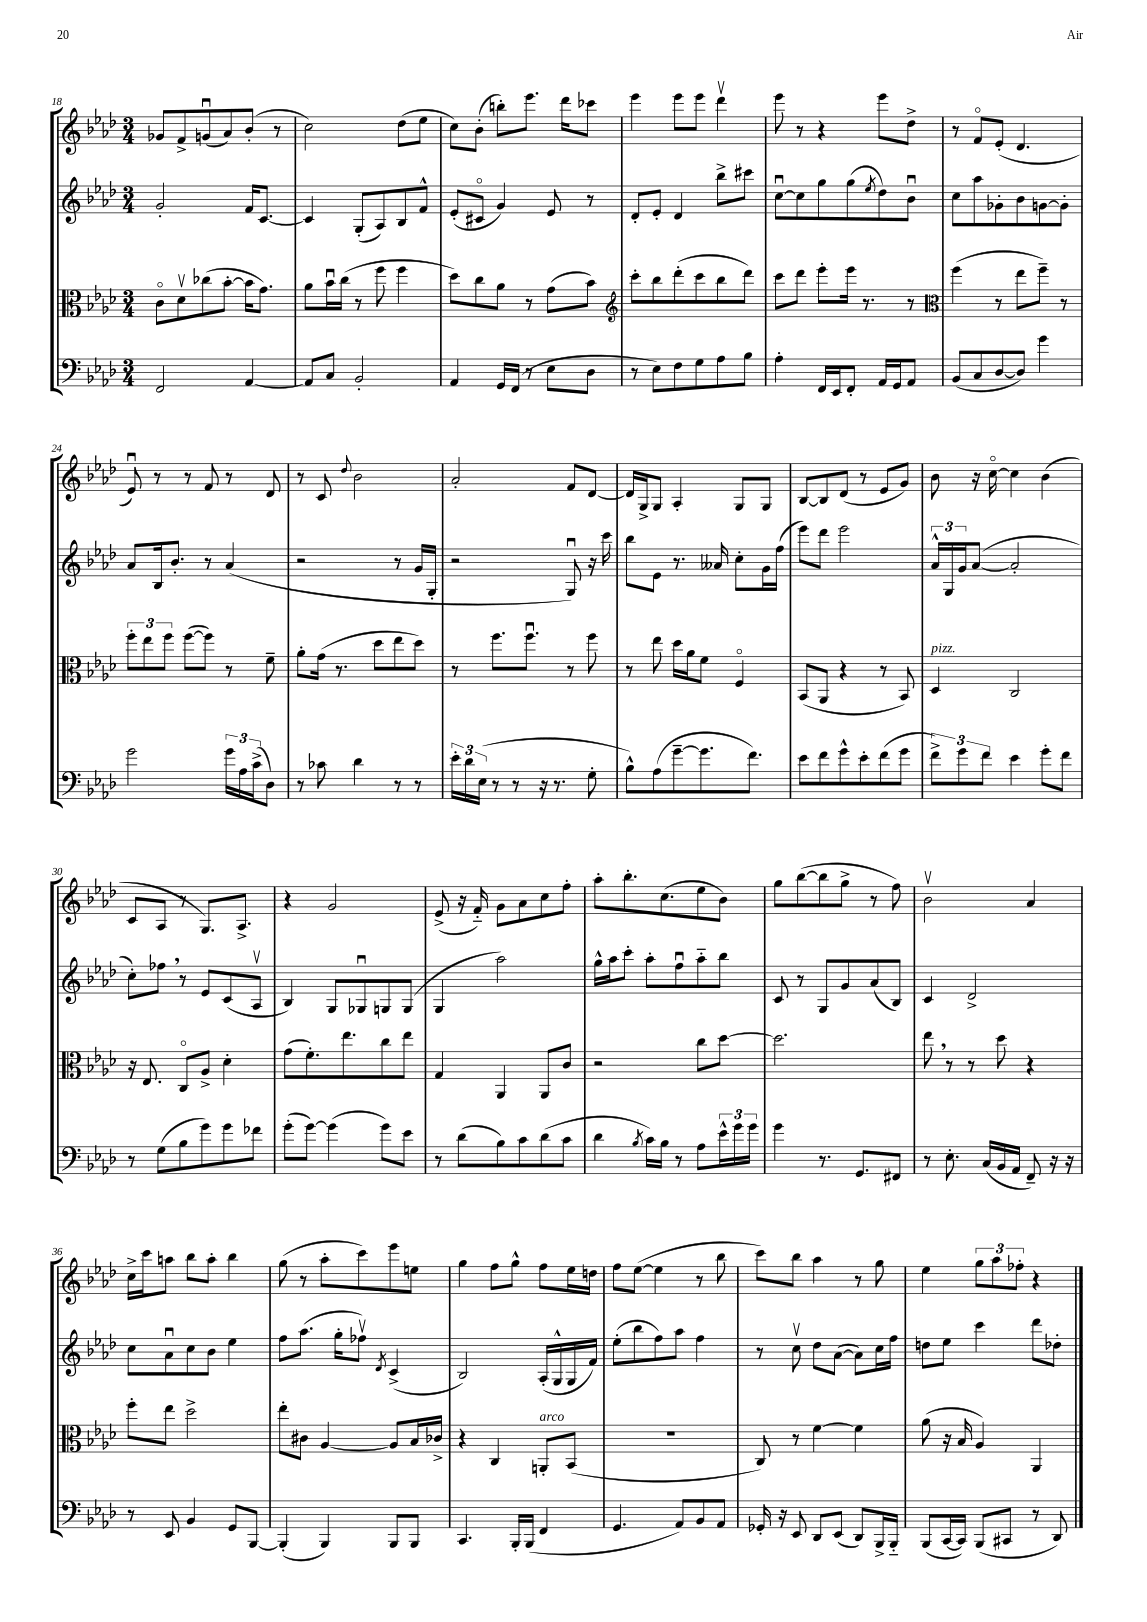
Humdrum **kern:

**kern	**kern	**kern	**kern
*staff4	*staff3	*staff2	*staff1
*clefF4	*clefC3	*clefG2	*clefG2
*k[b-e-a-d-]	*k[b-e-a-d-]	*k[b-e-a-d-]	*k[b-e-a-d-]
*M3/4	*M3/4	*M3/4	*M3/4
2FF/	8co\L	2g'/	8g-/L
.	8d-v\	.	8f^/
.	(8cc-\	.	(8gu/
.	[8b-'\J	.	8a-/)
[4AA-/	16b-\]LK	16f/LK	(8b-'/J
.	8.g\J)	[8.c/J	.
.	.	.	8r
=	=	=	=
8AA-/]L	8a-\L	4c/]	2cc\)
8C/J	16b-u\L	.	.
.	(16cc\JJ	.	.
2BB-'/	8r	(8G'/L	.
.	8ff\	8A-/)	.
.	4ff\	8B-/	(8dd-\L
.	.	8f^^/J	8ee-\J
=	=	=	=
4AA-/	8dd-\L)	(8e-'/L	8cc\L)
.	8cc\	8c#o/J	(8b-'\J
16GG/LL	8a-\J	4g/)	8bb'\L)
(16FF/JJ	.	.	.
8r	8r	.	8.eee-\J
8E-\L	(8g\L	8e-/	.
.	.	.	16ddd-\LK
8D-\J	8b-\J)	8r	8ccc-\J
=	=	=	=
*	*clefG2	*	*
8r	8ccc'\L	8d-'/L	4eee-\
8E-\L)	8bb-\	8e-'/J	.
8F\	(8ddd-'\	4d-/	8eee-\L
8G\	8ccc\	.	8eee-\J
8A-\	8bb-\	8bb-^\L	4ddd-v\
8B-\J	8ddd-\J)	8ccc#\J	.
=	=	=	=
4A-'\	8ccc\L	[8ccu\L	8eee-\
.	8ddd-\J	8cc\]	8r
16FF/LL	8eee-'\L	8gg\	4r
16EE-/J	.	.	.
8FF'/J	16eee-\Jk	(8gg\	.
.	8.r	.	.
.	.	8qee-/	.
16AA-/LL	.	8dd-\)	8eee-\L
16GG/J	.	.	.
8AA-/J	8r	8b-u\J	8dd-^\J
=	=	=	=
*	*clefC3	*	*
(8BB-/L	(4ff\	8cc\L	8r
8C/	.	8aa-\	8fo/L
[8D-/	8r	8g-'\	(8e-'/J
8D-/]J)	8ee-\L	8b-\	4.d-/
4g\	8ff~\J)	[8g\	.
.	8r	8g'\]J	.
=	=	=	=
2g\	12ff'\L	8a-/L	8e-u/)
.	12ee-\	.	.
.	.	16B-/k	8r
.	12ff\J	.	.
.	.	8.b-'/J	.
.	([8ff\L	.	8r
.	8ff\]J)	8r	8f/
24g\LL	8r	(4a-/	8r
24A-\	.	.	.
(24c^\J	.	.	.
8D-\J)	8f~\	.	8d-/
=	=	=	=
8r	8a-'\L	2r	8r
8c-\	(16g\Jk	.	8c/
.	8.r	.	.
.	.	.	8qqdd-/
4d-\	.	.	2b-\
.	8dd-\L	.	.
8r	8ee-\	8r	.
8r	8dd-\J)	16g/LL	.
.	.	16G'/JJ	.
=	=	=	=
24e-'\LL	8r	2r	2a-'/
24d-\	.	.	.
(24E-\JJ	.	.	.
8r	8.ff\L	.	.
8r	.	.	.
.	8.ffu\J	.	.
16r	.	.	.
8.r	.	.	.
.	8r	8Gu/)	8f/L
8G'\	8ff\	16r	[8d-/J
.	.	16ccc\	.
=	=	=	=
8B-^^\L)	8r	8bb-\L	16d-/]LL
.	.	.	16G^/J
(8A-\	8ee-\	8e-\J	8G/J
[8g~\	16dd-\LL	8.r	4A-'/
.	16a-\J	.	.
8.g\]	8f\J	.	.
.	.	16a--/	.
.	4Fo/	8cc'\L	8G/L
8.f\J)	.	.	.
.	.	16g\L	8G/J
.	.	(16ff\JJ	.
=	=	=	=
8e-\L	(8BB-/L	8eee-\L)	[8B-/L
8f\	8AA-/J	8ddd-\J	8B-/]
8g^^\	4r	2eee-\	(8d-/J
8e-'\	.	.	8r
(8f\	8r	.	8e-/L
8g\J	8BB-/)	.	8g/J)
=	=	=	=
12f^\L)	4D-/	24a-^^/LL	8b-\
.	.	24G/	.
12g\	.	24g/J	.
.	.	([8a-/J	16r
12f\J	.	.	.
.	.	.	[16cco\
4e-\	2C/	2a-'/]	4cc\]
8g'\L	.	.	(4b-\
8f\J	.	.	.
=	=	=	=
8r	16r	8cc'\L)	8c/L
.	8.E-/	.	.
(8G\L	.	8ff-\J	8A-/J
8B-\	8Co/L	8r	8r
8g\)	8A-^/J	8e-/L	8.G/L)
8g\	4d-'\	(8c/	.
.	.	.	8.A-^/J
8f-\J	.	8A-v/J	.
=	=	=	=
(8g'\L	(8g\L	4B-/)	4r
[8g\J)	8.f'\)	.	.
(4g\]	.	8G/L	2g/
.	8.ee-\	.	.
.	.	8G-u/	.
8g\L)	8cc\	8G/	.
8e-\J	8ee-\J	(8G/J	.
=	=	=	=
8r	4G/	4G/	(8e-^/
(8d-\L	.	.	16r
.	.	.	16f'~/)
8B-\)	4AA-/	2aa-\)	8g\L
8c\	.	.	8a-\
(8d-\	8AA-/L	.	8cc\
8c\J	8c/J	.	8ff'\J
=	=	=	=
4d-\	2r	16gg^^\LL	8aa-'\L
.	.	16aa-\J	.
.	.	8ccc'\J	8.bb-'\
8qB-/	.	.	.
16c\LL)	.	8aa-'\L	.
16B-\JJ	.	.	(8.cc\
8r	.	8ffu\	.
8A-\L	8cc\L	8aa-'~\	8ee-\
24e-^^\L	[8dd-\J	8bb-\J	8b-\J)
24g\	.	.	.
24g\JJ	.	.	.
=	=	=	=
4g\	2.dd-\]	8c/	8gg\L
.	.	8r	([8bb-\
8.r	.	8G/L	8bb-\]
.	.	8g/	8gg^\J
8.GG/L	.	.	.
.	.	(8a-/	8r
8FF#/J	.	8B-/J)	8ff\)
=	=	=	=
8r	8ee-\	4c/	2b-v\
8.E-'\	8r	.	.
.	8r	2d-^/	.
(16C/LL	.	.	.
16BB-/	8dd-\	.	.
16AA-/JJ	.	.	.
8FF~/)	4r	.	4a-/
16r	.	.	.
16r	.	.	.
=	=	=	=
8r	8ff'\L	8cc\L	16cc^\LL
.	.	.	16ccc\J
8EE-/	8ee-\J	8a-u\	8aa\J
4BB-/	2dd-^\	8cc\	8bb-\L
.	.	8b-\J	8aa'\J
8GG/L	.	4ee-\	4bb-\
[8BBB-/J	.	.	.
=	=	=	=
(4BBB-'/]	8ee-'\L	8ff\L	(8gg\
.	8c#\J	(8.aa-\J	8r
4BBB-/)	[4A-/	.	8aa-'\L
.	.	16gg'\LK	.
.	.	8ff-v\J)	8ccc\)
.	.	8qd-/	.
8BBB-/L	8A-/]L	(4c^/	8eee-\
8BBB-/J	16B-/L	.	8ee\J
.	16c-^/JJ	.	.
=	=	=	=
4.CC/	4r	2B-/)	4gg\
.	4C/	.	8ff\L
16BBB-'/LL	.	.	8gg^^\J
(16BBB-/JJ	.	.	.
4FF/	8AA'/L	(16A-'/LL	8ff\L
.	.	16G^^/	.
.	(8BB-/J	16G/	16ee-\L
.	.	16f/JJ)	16dd\JJ
=	=	=	=
4.GG/	2.r	(8ee-'\L	8ff\L
.	.	8bb-\	([8ee-\J
.	.	8ff\)	4ee-\]
8AA-/L)	.	8aa-\J	.
8BB-/	.	4ff\	8r
8AA-/J	.	.	8bb-\
=	=	=	=
16GG-'/	8C/)	8r	8ccc\L)
16r	.	.	.
8EE-/	8r	8ccv\	8bb-\J
8DD-/L	[4f\	8dd-\L	4aa-\
(8EE-/J	.	([8a-\J	.
8DD-/L)	4f\]	8a-\]L)	8r
16BBB-^/L	.	16cc\L	8gg\
16BBB-'~/JJ	.	16ff\JJ	.
=	=	=	=
(8BBB-/L	(8a-\	8dd\L	4ee-\
[16CC/L	16r	8ee-\J	.
16CC/]JJ)	16B-/	.	.
(8BBB-/L	4A-/)	4ccc\	12gg\L
.	.	.	12aa-\
8CC#/J	.	.	.
.	.	.	12ff-'\J
8r	4AA-/	8ddd-\L	4r
8DD-/)	.	8dd-'\J	.
==	==	==	==
*-	*-	*-	*-
